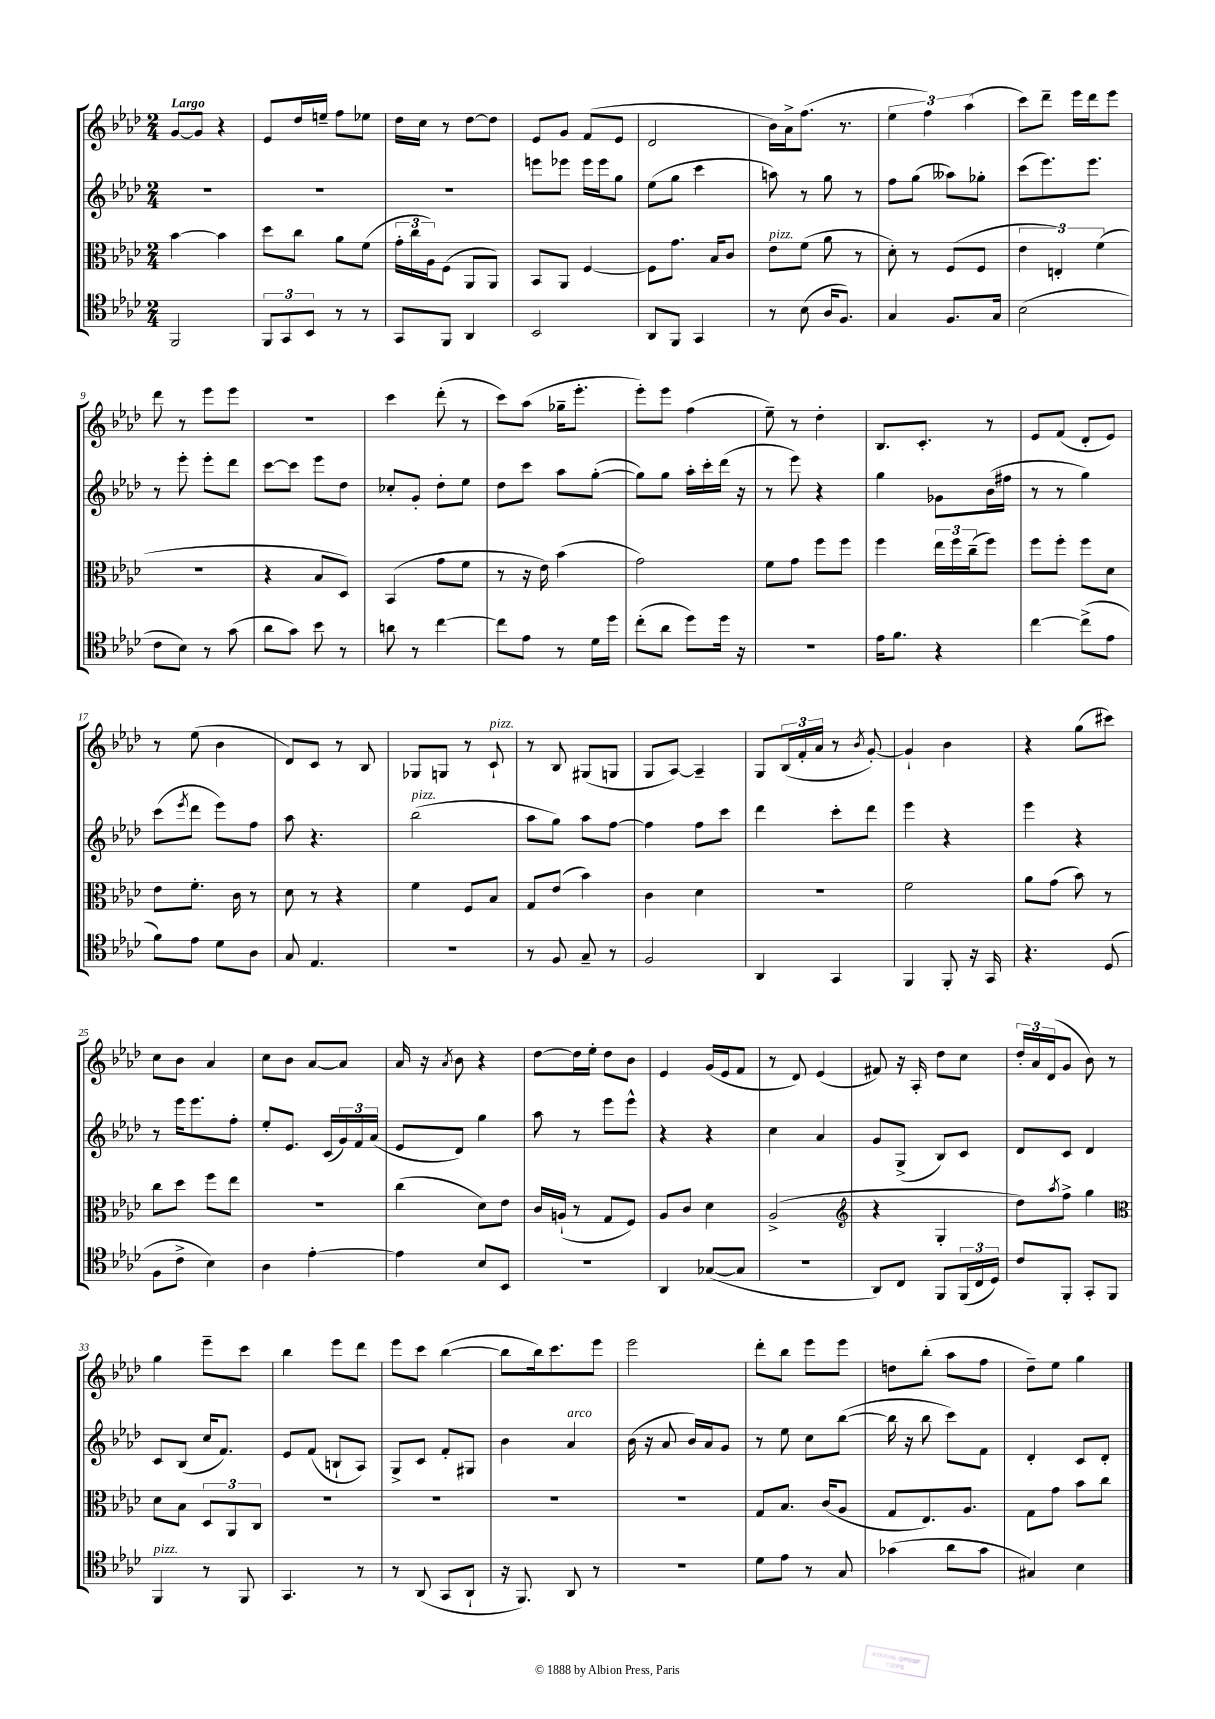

**kern	**kern	**kern	**kern
*staff4	*staff3	*staff2	*staff1
*clefC4	*clefC3	*clefG2	*clefG2
*k[b-e-a-d-]	*k[b-e-a-d-]	*k[b-e-a-d-]	*k[b-e-a-d-]
*M2/4	*M2/4	*M2/4	*M2/4
2FF	[4b-	2r	[8g
.	.	.	8g]
.	4b-]	.	4r
=	=	=	=
12FF	8dd-	2r	8e-
12GG	.	.	.
.	8cc	.	16dd-
12BB-	.	.	.
.	.	.	16ee~
8r	8a-	.	8ff
8r	(8f	.	8ee-
=	=	=	=
8GG	24g'	2r	16dd-
.	24cc	.	.
.	.	.	16cc
.	24A-)	.	.
8FF	(8F	.	8r
4AA-	8AA-	.	[8dd-
.	8AA-)	.	8dd-]
=	=	=	=
2BB-	8BB-	8eee	8e-
.	8AA-	8eee-	8g
.	[4F	16eee-	(8f
.	.	16eee-	.
.	.	8gg	8e-
=	=	=	=
8AA-	8F]	(8ee-	2d-
8FF	8.g	8gg	.
4GG	.	4ccc	.
.	16B-	.	.
.	8c	.	.
=	=	=	=
8r	8e-	8aa)	16b-)
.	.	.	16a-^
(8B-	(8f	8r	(8.ff
16A-	8a-	8gg	.
8.F)	.	.	8.r
.	8r	8r	.
=	=	=	=
4G	8d-')	8ff	6ee-
.	8r	(8gg	.
.	.	.	6ff)
8.F	(8F	8aa--)	.
.	.	.	(6aa-
.	8F	8gg-'	.
16G	.	.	.
=	=	=	=
(2B-	6e-	(8ccc	8ccc)
.	.	8.eee-)	8ddd-~
.	6E')	.	.
.	.	.	16eee-
.	.	8.eee-	16ddd-
.	(6f	.	.
.	.	.	8eee-
=	=	=	=
8c	2r	8r	8ddd-
8B-)	.	8eee-'	8r
8r	.	8eee-'	8eee-
(8g	.	8ddd-	8eee-
=	=	=	=
8a-	4r	[8ccc	2r
8g)	.	8ccc]	.
8b-	8B-	8eee-	.
8r	8D-)	8dd-	.
=	=	=	=
8a	(4BB-	8cc-'	4ccc
8r	.	8g'	.
[4cc	8g	8dd-'	(8ddd-'
.	8f	8ee-	8r
=	=	=	=
8cc]	8r	8dd-	8ccc)
8e-	16r	8ccc	(8aa-
.	16e-)	.	.
8r	(4b-	8aa-	16gg-~
.	.	.	8.eee-'
16d-	.	([8gg'	.
16dd-	.	.	.
=	=	=	=
(8cc'	2g)	8gg])	8eee-')
8a-	.	8gg	8eee-
8dd-)	.	16aa-'	(4ff
.	.	16ccc'	.
16dd-	.	(16ddd-	.
16r	.	16r	.
=	=	=	=
2r	8f	8r	8ee-~)
.	8g	8eee-)	8r
.	8ff	4r	4dd-'
.	8ff	.	.
=	=	=	=
16e-	4ff	4gg	8.B-
8.f	.	.	.
.	.	.	8.c'
4r	24ee-	8g-	.
.	24ff	.	.
.	(24cc~	.	.
.	8ff)	(16b-	8r
.	.	16ff#	.
=	=	=	=
[4cc	8ff	8r	8e-
.	8ff'	8r	(8f
(8cc^]	8ff	4gg)	8d-'
8e-	8d-	.	8e-)
=	=	=	=
8f)	8e-	(8ccc	8r
.	.	8qeee-	.
8e-	8.f'	8ddd-	(8ee-
8d-	.	8eee-)	4b-
.	16c	.	.
8A-	8r	8ff	.
=	=	=	=
8G	8d-	8aa-	8d-)
4.E-	8r	4.r	8c
.	4r	.	8r
.	.	.	8B-
=	=	=	=
2r	4f	(2bb-	8G-
.	.	.	8G
.	8F	.	8r
.	8B-	.	8c`
=	=	=	=
8r	8G	8aa-	8r
8F	(8e-	8gg)	8B-
8G~	4b-)	8aa-	(8G#
8r	.	[8ff	8G
=	=	=	=
2F	4c	4ff]	8G
.	.	.	[8A-)
.	4d-	8ff	4A-~]
.	.	8ccc	.
=	=	=	=
4AA-	2r	4ddd-	8G
.	.	.	(24B-
.	.	.	24f'
.	.	.	24a-
4GG	.	8ccc'	8r
.	.	.	8qb-
.	.	8ddd-	[8g')
=	=	=	=
4FF	2f	4eee-	4g`]
8FF'	.	4r	4b-
16r	.	.	.
16GG	.	.	.
=	=	=	=
4.r	8a-	4eee-	4r
.	(8g	.	.
.	8b-)	4r	(8gg
(8D-	8r	.	8ccc#)
=	=	=	=
8F	8cc	8r	8cc
8c^	8dd-	16eee-	8b-
.	.	8.eee-	.
4B-)	8ff	.	4a-
.	8ee-	8ff'	.
=	=	=	=
4A-	2r	8ee-'	8cc
.	.	8.e-	8b-
[4e-'	.	.	[8a-
.	.	(16c	.
.	.	24g)	8a-]
.	.	24f	.
.	.	(24a-	.
=	=	=	=
4e-]	(4cc	8e-	16a-
.	.	.	16r
.	.	.	8qa-
.	.	8d-)	8b-
8B-	8d-)	4gg	4r
8BB-	8e-	.	.
=	=	=	=
2r	16c	8aa-	[8dd-
.	(16A`	.	.
.	8r	8r	16dd-]
.	.	.	16ee-'
.	8G	8eee-	8dd-
.	8F)	8eee-^^	8b-
=	=	=	=
4AA-	8A-	4r	4e-
.	8c	.	.
([8G-	4d-	4r	(16g
.	.	.	16e-
8G-]	.	.	8f
=	=	=	=
2r	(2A-^	4cc	8r
.	.	.	8d-)
.	.	4a-	(4e-
=	=	=	=
*	*clefG2	*	*
8AA-)	4r	8g	8f#)
8C	.	(8G^	16r
.	.	.	16A-'
8FF	4G'	8B-)	8dd-
(24FF	.	8c	8cc
24C	.	.	.
24D-)	.	.	.
=	=	=	=
8c	8dd-)	8d-	24dd-'
.	.	.	24a-
.	.	.	(24d-
.	8qaa-	.	.
8FF'	8ff^	8c	8g
8GG'	4gg	4d-	8b-)
8FF	.	.	8r
=	=	=	=
*	*clefC3	*	*
4FF	8d-	8c	4gg
.	8B-	(8B-	.
8r	12D-	16cc	8eee-~
.	.	8.f)	.
.	12AA-	.	.
8FF	.	.	8ccc
.	12C	.	.
=	=	=	=
4.GG	2r	8e-	4bb-
.	.	(8f	.
.	.	8B`	8eee-
8r	.	8A-)	8ddd-
=	=	=	=
8r	2r	8G^	8eee-
(8AA-	.	8c	8ccc
8GG	.	8f'	([4bb-
8AA-`	.	8G#	.
=	=	=	=
16r	2r	4b-	8bb-]
8.FF)	.	.	.
.	.	.	16bb-)
.	.	.	8.ccc
8AA-	.	4a-	.
8r	.	.	8eee-
=	=	=	=
2r	2r	(16b-	2eee-
.	.	16r	.
.	.	8a-	.
.	.	16b-)	.
.	.	16a-	.
.	.	8g	.
=	=	=	=
8d-	8G	8r	8ddd-'
8e-	8.B-	8ee-	8bb-
8r	.	8cc	8eee-
.	(16c	.	.
8G	8A-	([8bb-	8eee-
=	=	=	=
(4g-	8G	16bb-]	8dd
.	.	16r	.
.	8.E-)	8bb-	(8bb-'
8a-	.	8ccc)	8aa-
.	8.A-	.	.
8g-	.	8f	8ff
=	=	=	=
4G#)	8G	4d-'	8dd-~)
.	8g	.	8ee-
4B-	8b-	8c	4gg
.	8cc	8d-'	.
==	==	==	==
*-	*-	*-	*-
